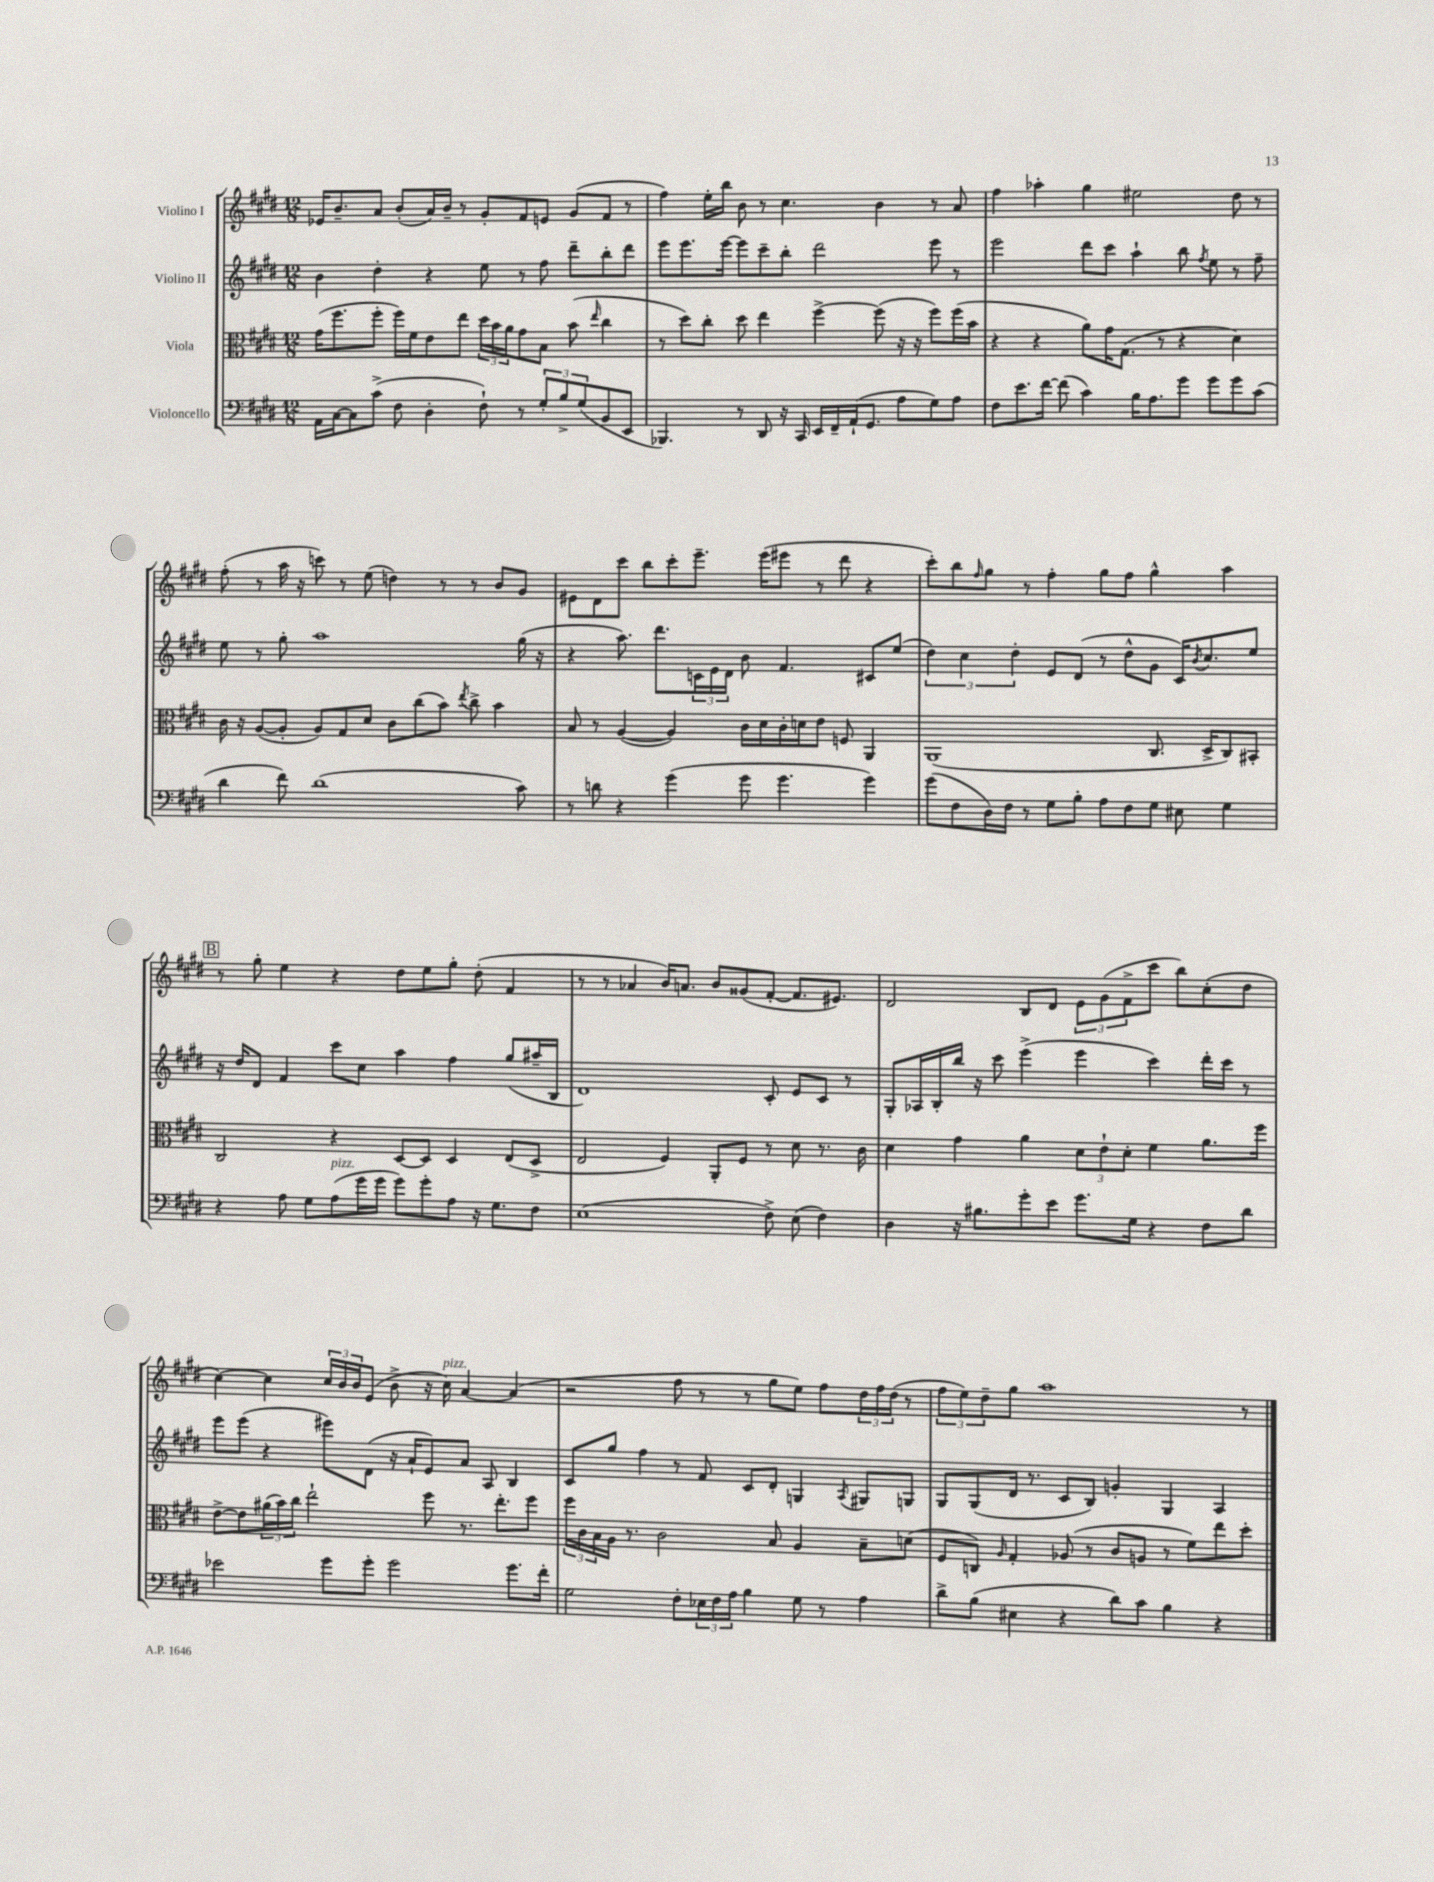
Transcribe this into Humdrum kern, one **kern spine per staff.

**kern	**kern	**kern	**kern
*staff4	*staff3	*staff2	*staff1
*clefF4	*clefC3	*clefG2	*clefG2
*k[f#c#g#d#]	*k[f#c#g#d#]	*k[f#c#g#d#]	*k[f#c#g#d#]
*M12/8	*M12/8	*M12/8	*M12/8
16AA	(16g#	4b	16e-
[16C#	8.ff#	.	8.b~
8C#]	.	.	.
(8c#^	8ff#'	4dd#'	8a
8F#	16ff#)	.	(8b'
.	16f#	.	.
4D#'	8e	4r	16a)
.	.	.	16b~
.	8ee	.	8r
8F#`)	24dd#	8ee	8g#'
.	24b	.	.
.	24a	.	.
8r	8g#	8r	8f#
12G#'	8B	8ff#	8e
12B^	.	.	.
.	(8b	8ddd#~	(8g#
(12G#	.	.	.
.	16qqee	.	.
8BB	4cc#	8bb'	8f#
8EE	.	8ddd#	8r
=	=	=	=
4.BBB-)	8r	8eee	4ff#)
.	8dd#)	8.eee	.
.	8cc#'	.	16ee'
.	.	[16eee	16bb
8r	8dd#	8eee]	8b
8DD#	4ee	8ccc#~	8r
16r	.	8bb'	4.cc#
16CC#	.	.	.
16EE	[4ff#^	2ddd#	.
16FF#~	.	.	.
(16AA`	.	.	.
8.GG#	.	.	.
.	(8ff#]	.	4b
8A	16r	.	.
.	16r	.	.
8G#)	8ff#)	8eee	8r
8A	(16ff#	8r	8a
.	16b	.	.
=	=	=	=
8F#	4r	2eee	4ff#
8.e	.	.	.
.	4r	.	4aa-'
[16f#	.	.	.
(8f#]	.	.	.
4c#)	8a)	8ddd#	4gg#
.	16g#	8ccc#	.
.	(8.G#	.	.
16B	.	4aa`	2ee#
8.A	.	.	.
.	8r	.	.
8g#	4r	8bb	.
.	.	8qff#	.
8g#	.	8ee	.
8g#	4d#)	8r	8dd#
(8c#	.	8ff#~	8r
=	=	=	=
4d#	16c#	8ee	(8ff#'
.	16r	.	.
.	([8A	8r	8r
8f#)	8A']	8gg#'	16aa
.	.	.	16r
(1d#	8A)	1aa	8ccc)
.	8G#	.	8r
.	8d#	.	(8ee
.	8c#	.	4dd)
.	(8cc#	.	.
.	8b)	.	8r
.	8qee	.	.
.	8cc#^	.	8r
.	4b	.	8b
8c#)	.	(16gg#	8g#
.	.	16r	.
=	=	=	=
8r	8B	4r	8e#
8d	8r	.	8d#
4r	([4A	8.aa)	8ccc#
.	.	.	8bb
.	.	8.ddd#	.
(4g#	4A])	.	8ccc#'
.	.	24c	8.eee~
.	.	24e	.
.	.	24d#	.
8g#	16c#	8b	.
.	16d#	.	(16eee
4.g#	16c#'	4.f#	8eee#
.	16d	.	.
.	8e	.	8r
.	8F	.	8ddd#
4g#)	4AA	8c#	4r
.	.	(8ee	.
=	=	=	=
(8g#	(1AA	6dd#)	8ccc#')
8F#	.	.	8bb
.	.	6cc#	.
.	.	.	16qqff#
16D#)	.	.	8gg#
16F#	.	.	.
.	.	6dd#'	.
8r	.	.	8r
8G#	.	8e	4ff#'
8B'	.	(8d#	.
8A	.	8r	8gg#
8F#	.	8dd#^^	8ff#
8G#	8.C#	8g#	4gg#^^
8E#	.	16c#)	.
.	.	8qb	.
.	16D#^	8.cc#	.
4G#	8C#)	.	4aa
.	8BB#'	8ee	.
=	=	=	=
4r	2C#	16r	8r
.	.	16dd#	.
.	.	8d#	8gg#'
8A	.	4f#	4ee
8G#	.	.	.
(8A	4r	8ccc#	4r
16g#	.	8cc#	.
16g#	.	.	.
8g#)	[8D#	4aa	8dd#
8g#'	8D#]	.	8ee
8A	4D#	4ff#	8gg#'
16r	.	.	(8dd#'
8.G#	.	.	.
.	(8E	(8gg#	4f#
8F#	8D#^	16aa#~	.
.	.	16B	.
=	=	=	=
(1E	2E	1d#)	8r
.	.	.	8r
.	.	.	4a-
.	4F#)	.	16b)
.	.	.	8.a
.	8AA'	.	8b
.	8F#	.	(8g##
8F#^)	8r	8c#'	[8f#'
(8E	8d#	8e	8.f#]
4F#)	8.r	8c#	.
.	.	.	8.e#)
.	.	8r	.
.	16c#	.	.
=	=	=	=
4D#	4d#	8G#'	2d#
.	.	16A-	.
.	.	16B'	.
16r	4g#	16bb	.
8.B#	.	16r	.
.	.	8ccc#	.
8g#'	4a	(4eee^	8B
8e	.	.	8d#
8.g#	12d#	4eee	12e
.	12e`	.	(12g#
.	12d#'	.	12f#^
16G#	.	.	.
4r	4f#	4ccc#)	8ccc#
.	.	.	8bb)
8F#	8.a	16ddd#'	(8cc#'
.	.	16ccc#	.
8d#	.	8r	8dd#
.	16ff#	.	.
=	=	=	=
2e-	[8e^	8eee	[4cc#)
.	8e]	(8eee	.
.	(24a#	4r	4cc#]
.	24b)	.	.
.	24cc#	.	.
.	2ee`	.	.
8g#	.	8eee#)	24cc#
.	.	.	24b
.	.	.	24b
8g#'	.	(8d#	(8e
2g#	.	16r	8b^
.	.	16a`	.
.	8ff#	8e)	16r
.	.	.	16cc#)
.	8.r	8a	[4a
.	.	8A	.
.	8.ee'	.	.
8.g#	.	4B	(4a]
.	8ff#	.	.
16f#'	.	.	.
=	=	=	=
2G#	24ff#	8c#	2r
.	24c#	.	.
.	24B	.	.
.	16A	8gg#	.
.	8.r	.	.
.	.	4ff#	.
.	2c#	.	.
8F#'	.	8r	8ff#
24E-	.	8f#	8r
24F#	.	.	.
24A	.	.	.
4B	.	8c#	8r
.	8B	8d#'	8gg#
8G#	4A	4G	8ee)
8r	.	.	8ff#
.	.	8qA	.
4A	8B~	8G#	24dd#
.	.	.	24ff#
.	.	.	(24dd#
.	(8d	8G	8r
=	=	=	=
8d#^	8F#	8G#	12ff#
.	.	.	12ee)
(8B	8C)	(8G#	.
.	.	.	12dd#~
.	16qqA	.	.
4E#	4G#'	16d#	8gg#
.	.	8.r	.
.	.	.	1aa
4r	(8A-	8c#	.
.	8r	8B)	.
8d#)	8c#	4g'	.
8c#	8A	.	.
4B	8r	4G#	.
.	8f#)	.	.
4r	8ee	4A	.
.	8dd#'	.	8r
==	==	==	==
*-	*-	*-	*-
